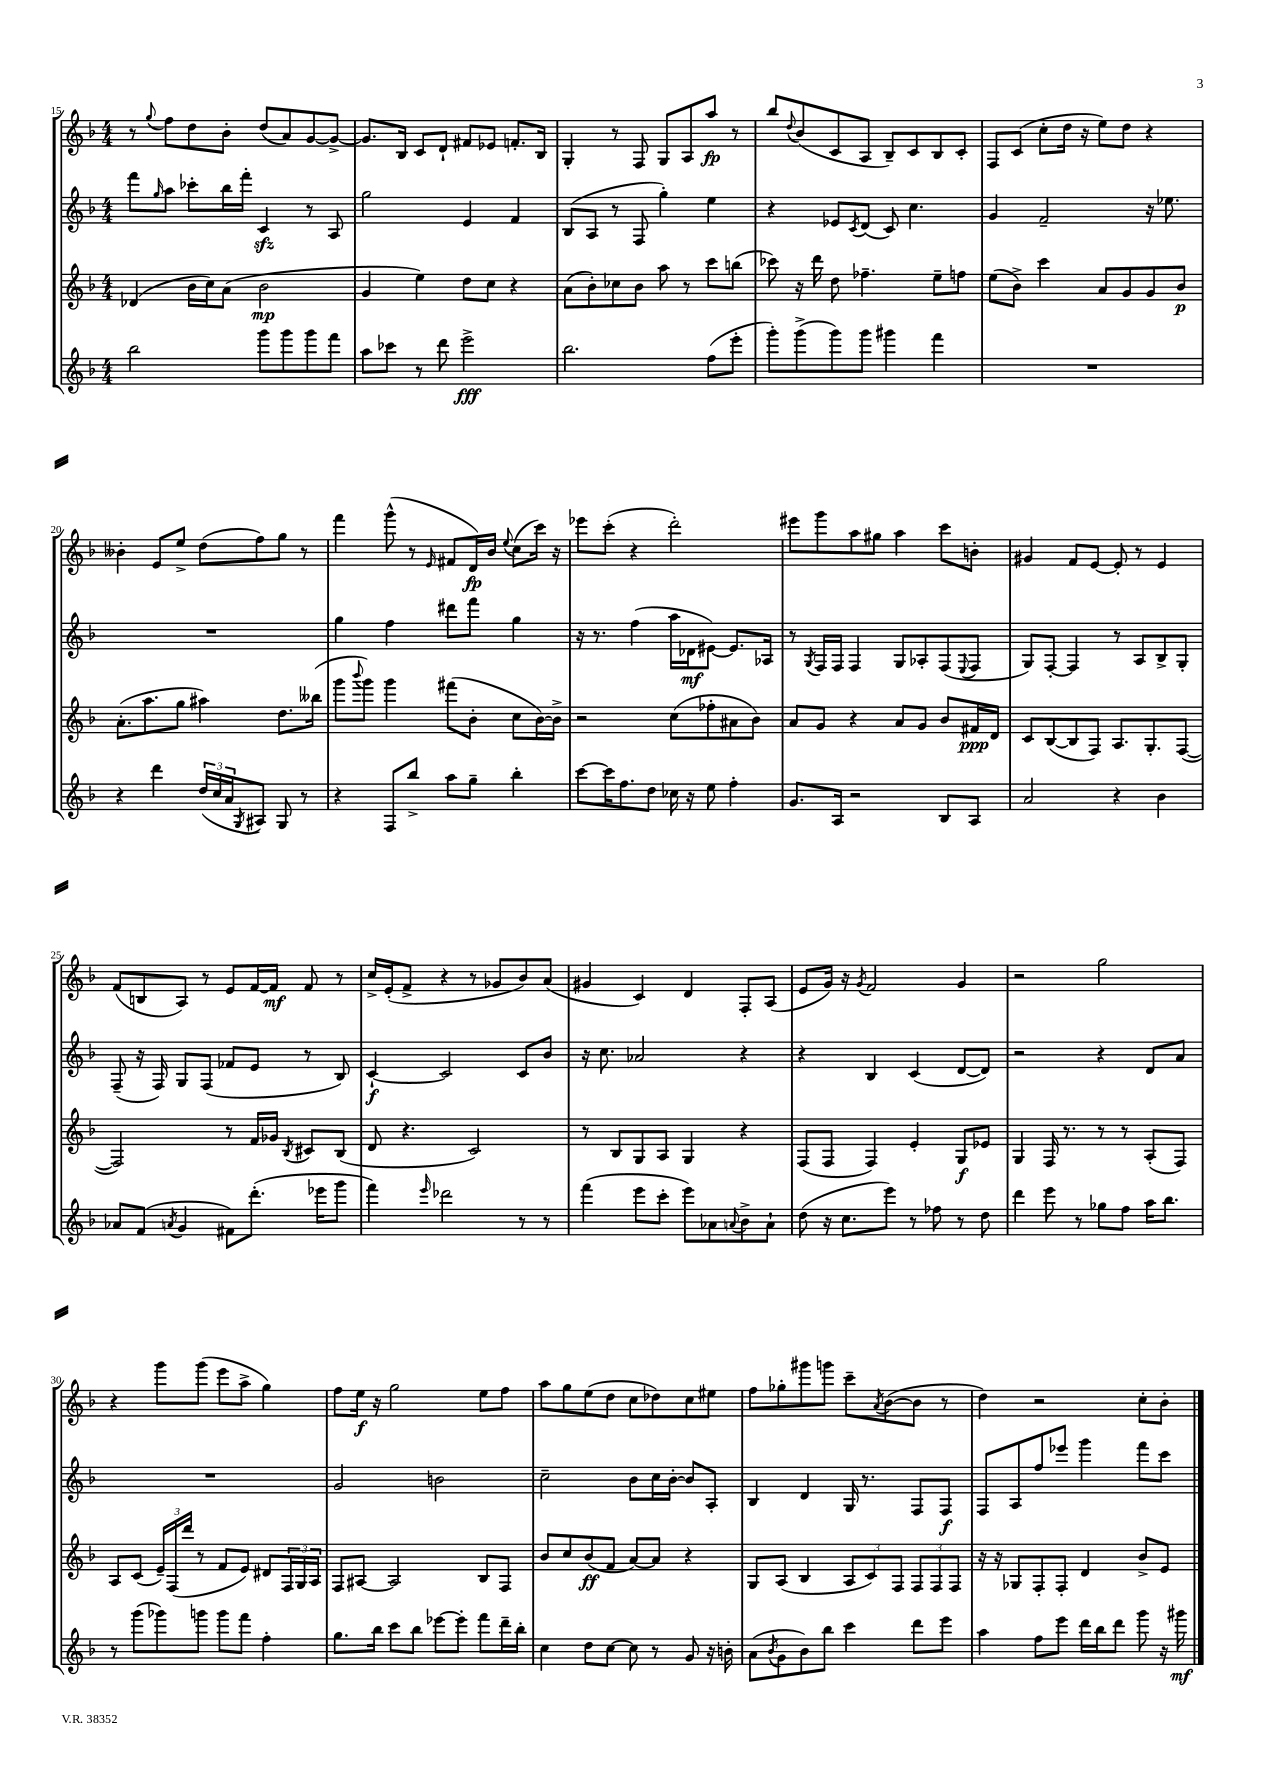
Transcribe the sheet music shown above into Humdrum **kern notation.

**kern	**kern	**kern	**kern
*staff4	*staff3	*staff2	*staff1
*clefG2	*clefG2	*clefG2	*clefG2
*k[b-]	*k[b-]	*k[b-]	*k[b-]
*M4/4	*M4/4	*M4/4	*M4/4
2bb-\	(4d-/	8fff\L	8r
.	.	16qqgg/	8qqgg/
.	.	8aa\J	8ff\L
.	16b-\LL	8ccc-'\L	8dd\
.	16cc\J)	.	.
.	(8a\J	16bb-\L	8b-'\J
.	.	16fff'\JJ	.
8ggg\L	2b-\	4c/	(8dd/L
8ggg\	.	.	8a/)
8ggg\	.	8r	[8g/
8fff\J	.	8A/	8g^/_J
=	=	=	=
8aa\L	4g/	2gg\	8.g/]L
8ccc-\J	.	.	.
.	.	.	16B-/Jk
8r	4ee\)	.	8c/L
8ddd\	.	.	8d`/J
2eee^\	8dd\L	4e/	8f#/L
.	8cc\J	.	8e-/J
.	4r	4f/	8.f'/L
.	.	.	16B-/Jk
=	=	=	=
2.bb-\	(8a\L	(8B-/L	4G'/
.	8b-'\)	8A/J	.
.	8cc-\	8r	8r
.	8b-\J	8F/	8F/
.	8aa\	4gg'\)	8G/L
.	8r	.	8A/
(8ff\L	8ccc\L	4ee\	8aa/J
8eee'\J	(8bb\J	.	8r
=	=	=	=
8ggg'\L)	8ccc-\)	4r	8bb-/L
.	.	.	8qqdd/
(8ggg^\	16r	.	(8b-/
.	16ddd\	.	.
8ggg\)	8dd\	8e-/L	8c/
.	.	8qc/	.
8ggg\J	4.ff-~\	(8d/J	8A/J
4ggg#\	.	8c/)	8B-~/L)
.	.	4.cc\	8c/
4fff\	8ee~\L	.	8B-/
.	8ff\J	.	8c'/J
=	=	=	=
1r	(8ee\L	4g/	8F/L
.	8b-^\J)	.	(8c/J
.	4ccc\	2f~/	8cc'\L
.	.	.	16dd\Jk
.	.	.	16r
.	8a/L	.	8ee\L)
.	8g/	.	8dd\J
.	8g/	16r	4r
.	.	8.ee-\	.
.	8b-/J	.	.
=	=	=	=
4r	(8.a'\L	1r	4b--'\
.	8.aa\	.	.
4ddd\	.	.	8e/L
.	8gg\J	.	8ee^/J
(24dd/LL	4aa#\)	.	(8dd\L
24cc/	.	.	.
24a/J	.	.	.
8qG/	.	.	.
8A#/J)	.	.	8ff\)
8G/	8.dd\L	.	8gg\J
8r	.	.	8r
.	(16bb--\Jk	.	.
=	=	=	=
4r	8ggg\L	4gg\	4fff\
.	8qqbbb-/	.	.
.	8ggg\J)	.	.
8F/L	4ggg\	4ff\	(8ggg^^\
8bb-^/J	.	.	8r
.	.	.	16qqe/
8aa\L	(8fff#\L	8ddd#\L	8f#/L
8gg~\J	8b-'\J	8fff\J	16d/L)
.	.	.	16b-/JJ
.	.	.	8qqee/
4bb-'\	8cc\L	4gg\	(8cc\L
.	[16b-\L)	.	16ccc\Jk)
.	16b-^\]JJ	.	16r
=	=	=	=
[8ccc\L	2r	16r	8eee-\L
.	.	8.r	.
16ccc\]K	.	.	(8ccc'\J
8.ff\	.	.	.
.	.	(4ff\	4r
8dd\J	.	.	.
16cc-\	(8cc\L	16aa\LL	2ddd'\)
16r	.	16d-\J	.
8ee\	8ff-'\	[8e#\J)	.
4ff'\	8a#\	8.e#/]L	.
.	8b-\J)	.	.
.	.	16A-/Jk	.
=	=	=	=
8.g/L	8a/L	8r	8eee#\L
.	.	8qG/	.
.	8g/J	16F/LL	8ggg\
16A/Jk	.	16F/JJ	.
2r	4r	4F/	8aa\
.	.	.	8gg#\J
.	8a/L	8G/L	4aa\
.	8g/J	8A-'/	.
8B-/L	8b-/L	(8F/	8ccc\L
.	.	8qqE/	.
8A/J	16f#/L	8F/J	8b'\J
.	16d/JJ	.	.
=	=	=	=
2a/	8c/L	8G/L)	4g#/
.	([8B-/	[8F'/J	.
.	8B-/]	4F/]	8f/L
.	8F/J)	.	[8e/J
4r	8.A/L	8r	8e'/]
.	.	8A/L	8r
.	8.G'/	.	.
4b-\	.	8B-^/	4e/
.	([8F/J	8G'/J	.
=	=	=	=
8a-/L	2F/])	(8F~/	(8f/L
(8f/J	.	16r	8B/
.	.	16F/)	.
8qa/	.	.	.
4g/	.	8G/L	8A/J)
.	.	(8F/J	8r
8f#\L)	8r	8f-/L	8e/L
(8.ddd'\J	16f/LL	8e/J	[16f/L
.	16g-/JJ	.	16f/]JJ
.	8qB-/	.	.
.	8c#/L	8r	8f/
16eee-\LK	.	.	.
8ggg\J	(8B-/J	8B-/)	8r
=	=	=	=
4fff\)	8d/	[4c`/	16cc^/LL
.	.	.	(16e'/J
.	4.r	.	8f^/J
16qqeee/	.	.	.
2ddd-\	.	2c/]	4r
.	2c/)	.	8r
.	.	.	8g-/L
8r	.	8c/L	8b-/)
8r	.	8b-/J	(8a/J
=	=	=	=
(4fff\	8r	16r	4g#/
.	.	8.cc\	.
.	8B-/L	.	.
8eee\L	8G/	2a-/	4c/)
8ccc'\J	8A/J	.	.
8eee\L)	4G/	.	4d/
8a-\	.	.	.
8qqa/	.	.	.
8b-^\	4r	4r	8F'/L
8a`\J	.	.	(8A/J
=	=	=	=
(8dd\	(8F/L	4r	8e/L
16r	8F/J	.	16g/Jk)
8.cc\L	.	.	16r
.	.	.	8qg/
.	4F/)	4B-/	2f/
8eee\J)	.	.	.
8r	4e'/	(4c/	.
8ff-\	.	.	.
8r	8G/L	[8d/L	4g/
8dd\	8e-/J	8d/]J)	.
=	=	=	=
4ddd\	4G/	2r	2r
8eee\	16F/	.	.
.	8.r	.	.
8r	.	.	.
8gg-\L	8r	4r	2gg\
8ff\J	8r	.	.
16aa\LK	(8A'/L	8d/L	.
8.bb-\J	.	.	.
.	8F/J)	8a/J	.
=	=	=	=
8r	8A/L	1r	4r
(8ggg\L	(8c/J	.	.
8ggg-\)	24e~/LL)	.	8ggg\L
.	(24F/	.	.
.	24ddd/JJ	.	.
8ggg\J	8r	.	(8ggg\J
8ggg\L	8f/L	.	8eee\L
8fff\J	8e/J)	.	8aa^\J
4ff'\	8d#/L	.	4gg\)
.	24F/L	.	.
.	24G/	.	.
.	24A/JJ	.	.
=	=	=	=
8.gg\L	8F/L	2g/	8ff\L
.	[8A#/J	.	16ee\Jk
16bb-\Jk	.	.	16r
8ccc\L	2A#/]	.	2gg\
8bb-\J	.	.	.
[8eee-\L	.	2b\	.
8eee-'\]J	.	.	.
8fff\L	8B-/L	.	8ee\L
16ddd~\L	8F/J	.	8ff\J
16bb-'\JJ	.	.	.
=	=	=	=
4cc\	8b-/L	2cc~\	8aa\L
.	8cc/	.	8gg\
8dd\L	(8b-/	.	(8ee\
[8cc\J	8f/J	.	8dd\J
8cc\]	[8a/L)	8b-\L	8cc\L
8r	8a/]J	16cc\L	8dd-\)
.	.	[16b-'\JJ	.
8g/	4r	8b-/]L	8cc\
16r	.	8A'/J	8ee#\J
16b'\	.	.	.
=	=	=	=
(8a\L	8G/L	4B-/	8ff\L
8qb-/	.	.	.
8g\	(8A/J	.	8gg-'\
8b-\)	4B-/	4d/	8ggg#\
8bb-\J	.	.	8ggg\J
4ccc\	12A/L	16G/	8ccc~\L
.	.	8.r	.
.	12c/)	.	.
.	.	.	8qa/
.	.	.	([8b-\
.	12F/J	.	.
8ddd\L	12F/L	8F/L	8b-\]J
.	12F/	.	.
8eee\J	.	8F/J	8r
.	12F/J	.	.
=	=	=	=
4aa\	16r	8F/L	4dd\)
.	16r	.	.
.	8G-/L	8A/	.
8ff\L	8F'/	8ff/	2r
8eee\J	8F'/J	8eee-/J	.
16ddd\LL	4d/	4ggg\	.
16bb-\J	.	.	.
8ddd\J	.	.	.
8ggg\	8b-^/L	8fff\L	8cc'\L
16r	8e/J	8ccc\J	8b-'\J
16ggg#\	.	.	.
==	==	==	==
*-	*-	*-	*-
